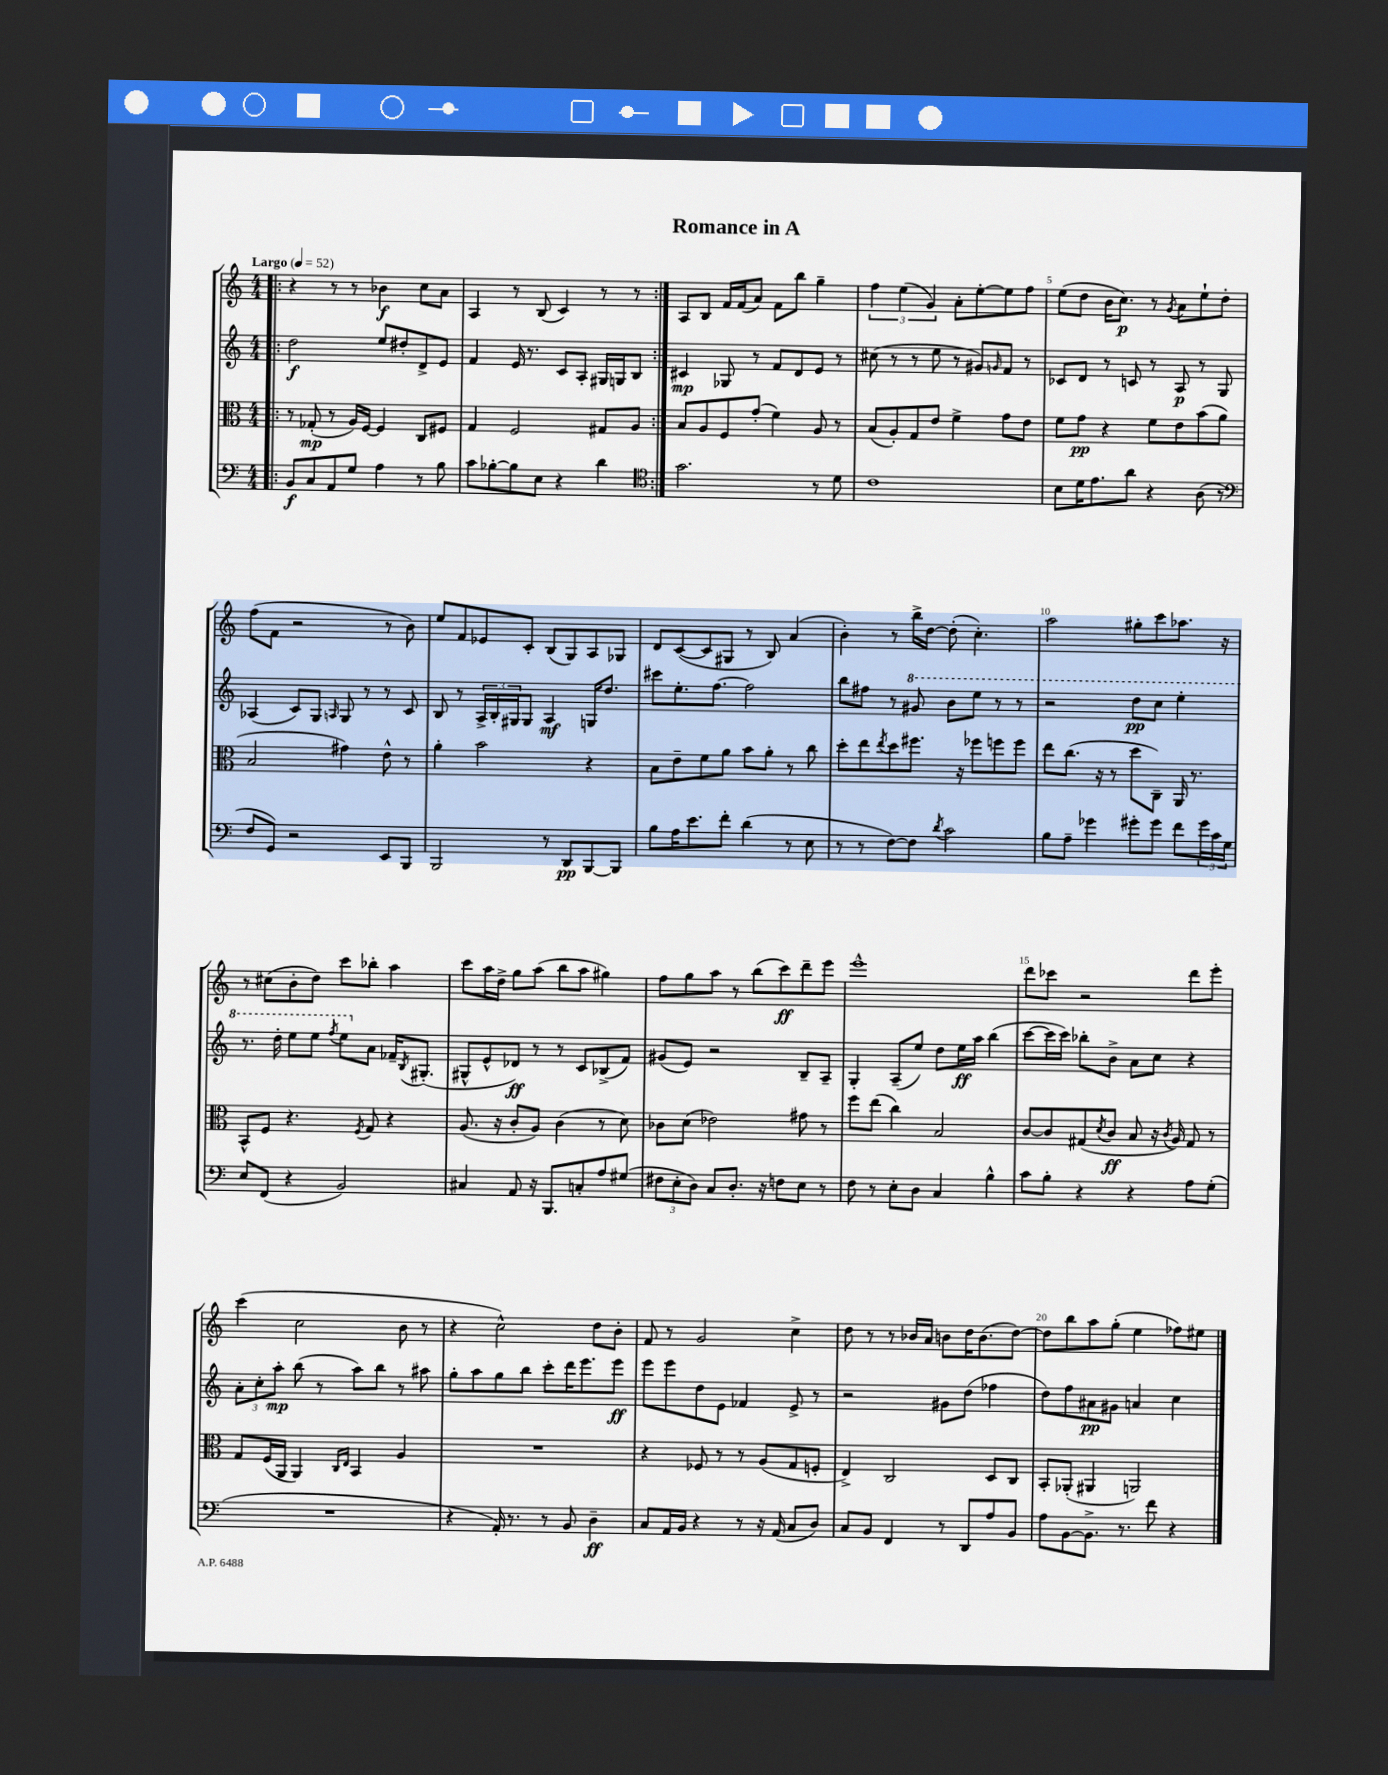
\header { title = "Romance in A" }
<<
\new StaffGroup <<
\new Staff = "s0" {
    \clef treble \key c \major \numericTimeSignature \time 4/4 \tempo "Largo" 4 = 52
    \repeat volta 2 { \bar ".|:" r4 r8 r8 bes'4\f c''8 a'8 |
    a4 r8 b8( c'4) r8 r8 | }
    a8 b8 f'16 f'16( a'8) f'8 b''8 g''4-- |
    \tuplet 3/2 { f''4 e''4( g'4) } a'8-. e''8~-. e''8 f''8 |
    e''8( d''8 b'16 c''8.\p) r8 \acciaccatura { g'8 } a'8 e''8-! d''8-. |
    f''8( f'8 r2 r8 b'8) |
    e''8 f'8 ees'8 c'8-. b8( g8) a8 ges8 |
    d'8 c'8~( c'8 gis8 r8 b8) a'4( |
    b'4-.) r8 b''16-> d''16~ d''8-.( c''4.-.) |
    a''2 gis''8-. c'''8 aes''8. r16 |
    r8 cis''8( b'8-. d''8) c'''8 bes''8-. a''4 |
    c'''8 a''16 d''16-> g''8 a''8( b''8 a''8 gis''4) |
    f''8 g''8 a''8 r8 b''8( c'''8\ff) d'''8-- e'''8 |
    e'''1-^ |
    d'''8 ces'''8 r2 d'''8 e'''8-. |
    c'''4( c''2 b'8 r8 |
    r4 c''2-^) d''8 b'8-. |
    f'8 r8 g'2 c''4-> |
    d''8 r8 r8 bes'16 a'16 b'8 d''16 b'8.( d''8~) |
    d''8 b''8 a''8 g''8-.( e''4 fes''8) eis''8 \bar "|." |
}
\new Staff = "s1" {
    \clef treble \key c \major \numericTimeSignature \time 4/4
    \repeat volta 2 { \bar ".|:" d''2\f e''8 dis''8-. d'8-> e'8 |
    f'4 e'16 r8. c'8 a8-. gis16 g16 b8 | }
    cis'4\mp ges8 r8 f'8 d'8 e'8 r8 |
    cis''8( r8 r8 e''8 r8 gis'8) \grace { g'16 } f'8 r8 |
    ces'8 d'8 r8 c'8 r8 a8\p r8 g8 |
    aes4( c'8) g8 \grace { a16 } g8 r8 r8 c'8 |
    b8 r8 \tuplet 3/2 { a16-> b16-. gis16 } gis8 a4\mf g16 d''8. |
    cis'''8 e''8.-. f''8.~ f''2 |
    b''8 fis''8 r8 \ottava #1 gis''8 b''8 e'''8 r8 r8 |
    r2 d'''8\pp c'''8 e'''4-. |
    r8. d'''16-. e'''8 e'''8 \acciaccatura { f'''8 } e'''8 \ottava #0 a'8 fes'16-- \acciaccatura { b8 } gis8.-.( |
    gis8-^ e'8-^ des'8\ff) r8 r8 c'8 bes8->( f'8) |
    gis'8( e'8) r2 b8-- a8-- |
    g4-. a8--( e''8) d''8 e''16\ff a''16 b''4( |
    c'''8~ c'''16 c'''16) bes''8-. b'8-> a'8 c''8 r4 |
    \tuplet 3/2 { a'8-. c''8-. a''8-.\mp } b''8( r8 a''8) b''8 r8 ais''8 |
    g''8-. a''8 g''8 b''8 c'''8-. d'''16 e'''8. e'''8\ff |
    e'''8 e'''8 d''8 e'8 fes'4 e'8-> r8 |
    r2 gis'8 d''8( fes''4 |
    d''8) f''8 ais'8\pp gis'8 a'4 c''4 \bar "|." |
}
\new Staff = "s2" {
    \clef alto \key c \major \numericTimeSignature \time 4/4
    \repeat volta 2 { \bar ".|:" r8 ges8-.\mp( r8 a16) f16~ f4 c8 fis8 |
    g4 f2 gis8 a8 | }
    b8 a8 f8 g'8-.( f'4) a8 r8 |
    b8( a8-.) g8 e'8 f'4-> g'8 e'8 |
    f'8 g'8\pp r4 f'8 e'8 b'8( a'8 |
    b2 gis'4) e'8-^ r8 |
    a'4-. b'2 r4 |
    b8 e'8-- f'8 a'8 b'8 a'8-. r8 c''8 |
    d''8-. e''8 \acciaccatura { e''8 } d''8 fis''8. r16 fes''8 f''8 f''8 |
    e''8 c''8.( r16 r8 d''8 c8--) a,16 r8. |
    b,8-^ f8 r4. \acciaccatura { f8 } g8 r4 |
    a8.( r16 c'8-. a8) c'4( r8 d'8) |
    ces'8 d'8( ees'2) gis'8 r8 |
    f''8 e''8( c''4) b2 |
    c'8~ c'8 gis8( \acciaccatura { d'8 } c'8\ff b8 r16 \acciaccatura { c'8 } a16) gis8 r8 |
    g8 f16( a,16 a,4) \grace { c16 e16 } b,4 a4 |
    R1 |
    r4 fes8 r8 r8 a8( g8 f8-. |
    e4->) c2 d8 c8 |
    b,8-. aes,8-.( ais,4 a,2) \bar "|." |
}
\new Staff = "s3" {
    \clef bass \key c \major \numericTimeSignature \time 4/4
    \repeat volta 2 { \bar ".|:" b,8\f c8 a,8 g8 a4 r8 b8 |
    c'8 bes8~-. bes8 e8 r4 d'4 | }
    \clef tenor g'2. r8 d'8 |
    c'1 |
    b8 d'16 e'8. a'8 r4 a8( r8 |
    \clef bass f8 g,8) r2 e,8 b,,8 |
    b,,2 r8 d,8\pp b,,8~ b,,8 |
    b8 a16 e'8. f'8-. d'4( r8 e8 |
    r8 r8 f8~) f8 \acciaccatura { d'8 } c'2 |
    b8 a8-- ges'4 gis'8-. gis'8 f'8 \tuplet 3/2 { gis'16 c'16 g16 } |
    e8 f,8( r4 b,2) |
    cis4 a,8 r16 b,,8. c8-. a8 gis8( |
    \tuplet 3/2 { fis8 e8-. d8) } c8 d8.-. r16 f8 e8 r8 |
    f8 r8 e8-. d8 c4 b4-^ |
    c'8 b8-. r4 r4 a8 g8-.( |
    R1 |
    r4 a,16-.) r8. r8 b,8 d4--\ff |
    c8 a,16 b,16 r4 r8 r16 a,16( c8 d8) |
    c8 b,8 f,4 r8 d,8 a8 b,8 |
    a8 b,8~ b,8.-> r8. f'8 r4 \bar "|." |
}
>>
>>
\layout { \context { \Score \override BarNumber.break-visibility = ##(#f #t #t) barNumberVisibility = #(every-nth-bar-number-visible 5) } }
